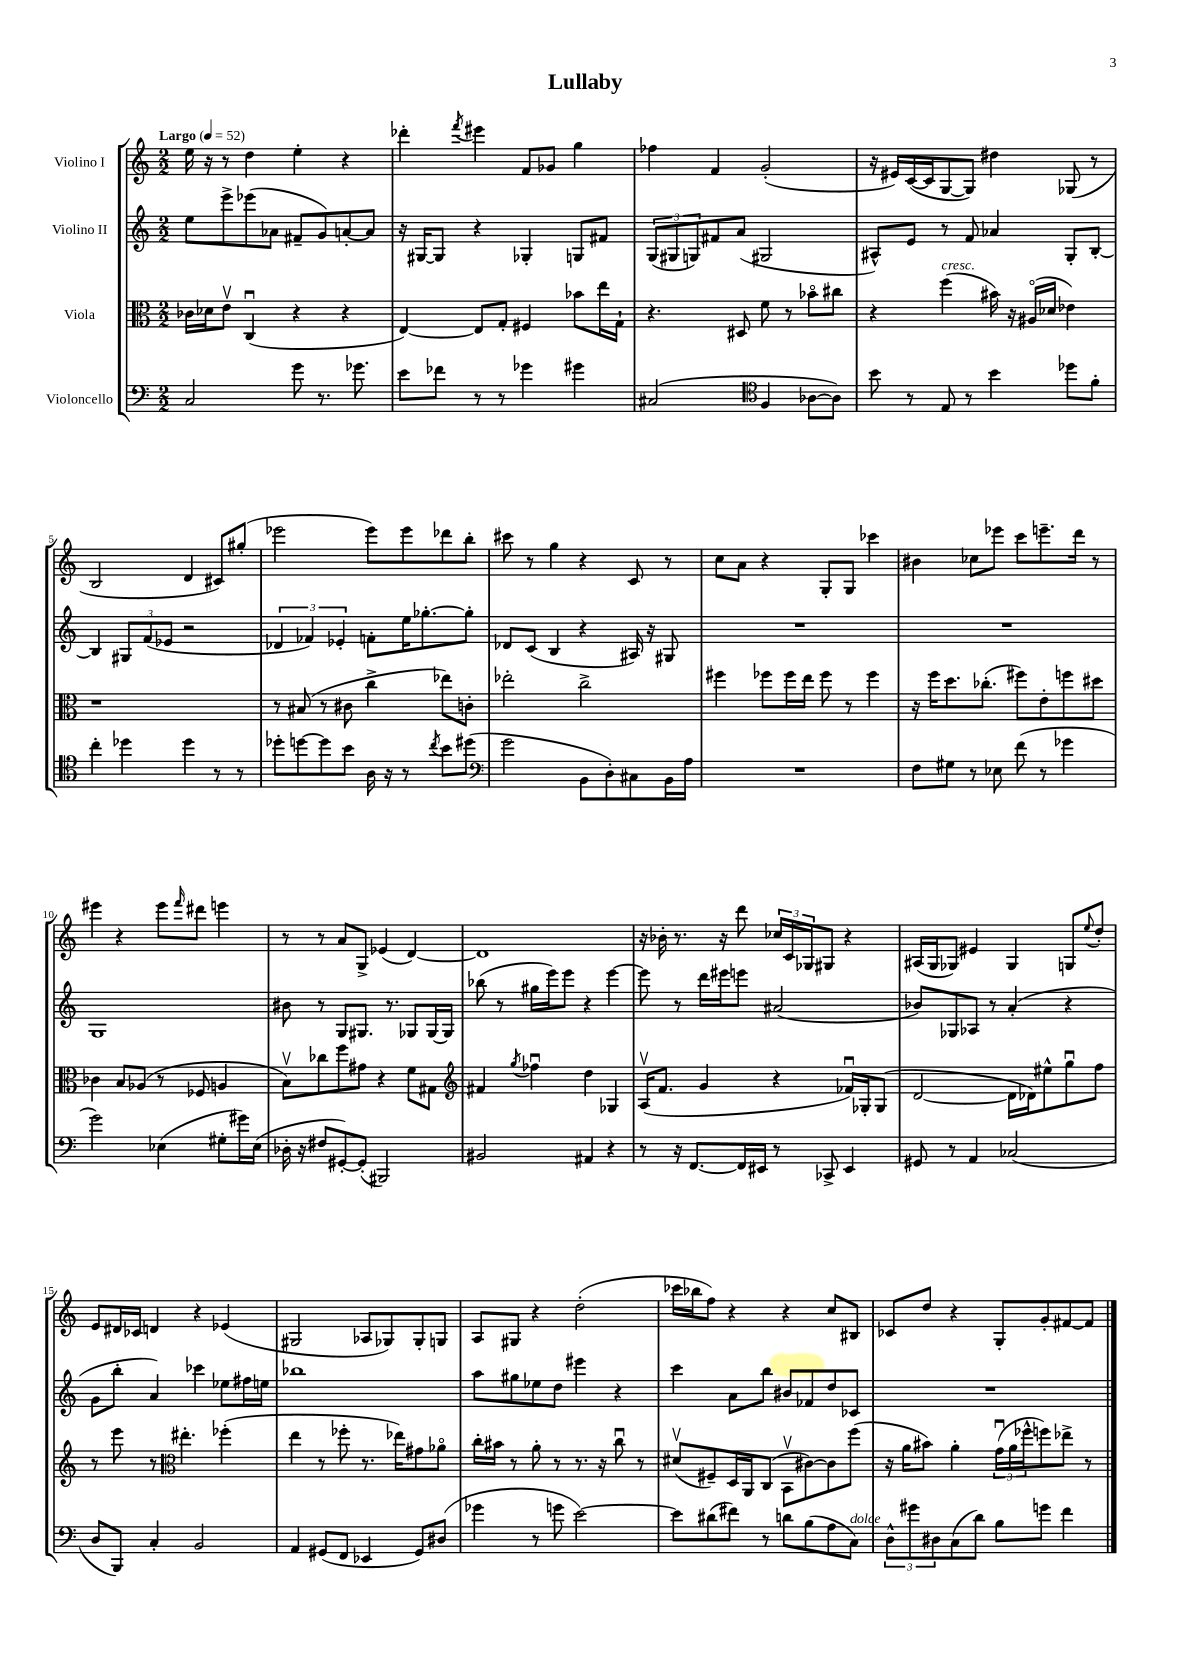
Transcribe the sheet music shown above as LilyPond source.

\header { title = "Lullaby" }
<<
\new StaffGroup <<
\new Staff = "s0" \with { instrumentName = "Violino I" } {
    \clef treble \key c \major \numericTimeSignature \time 2/2 \tempo "Largo" 4 = 52
    e''16 r16 r8 d''4 e''4-. r4 |
    des'''4-. \acciaccatura { f'''8 } eis'''4 f'8 ges'8 g''4 |
    fes''4 f'4 g'2-.( |
    r16 eis'16) c'16~( c'16 g8~ g8) dis''4 ges8( r8 |
    b2 d'4 cis'8) gis''8-.( |
    ees'''2 ees'''8) ees'''8 des'''8 b''8-. |
    cis'''8 r8 g''4 r4 c'8 r8 |
    c''8 a'8 r4 g8-. g8 ces'''4 |
    bis'4 ces''8 ees'''8 c'''8 e'''8.-- d'''16 r8 |
    eis'''4 r4 eis'''8 \grace { f'''16 } dis'''8 e'''4 |
    r8 r8 a'8 g8-> ees'4( d'4~) |
    d'1 |
    r16 bes'16-. r8. r16 d'''8 \tuplet 3/2 { ces''16 c'16 ges16 } gis8 r4 |
    ais16( g16 ges8) eis'4 ges4 g8 \appoggiatura { e''8 } d''8-. |
    e'8 dis'16 ces'16 d'4 r4 ees'4( |
    gis2 aes8 ges8) ges8-. g8 |
    a8 gis8 r4 d''2-.( |
    ces'''16 bes''16 f''8) r4 r4 c''8 bis8 |
    ces'8 d''8 r4 g8-. g'8-. fis'8~ fis'8 \bar "|." |
}
\new Staff = "s1" \with { instrumentName = "Violino II" } {
    \clef treble \key c \major \numericTimeSignature \time 2/2
    e''8 e'''8-> ees'''8( aes'8 fis'8-- g'8) a'8~-. a'8 |
    r16 gis16~ gis8 r4 ges4-. g8 fis'8 |
    \tuplet 3/2 { g8( gis8 g8) } fis'8 a'8( gis2 |
    ais8-^) e'8 r8 f'8 aes'4 g8-. b8~-. |
    b4 \tuplet 3/2 { gis8 f'8( ees'8 } r2 |
    \tuplet 3/2 { des'4 fes'4) ees'4-. } f'8-. e''16 ges''8.~-. ges''8-. |
    des'8 c'8( b4 r4 ais16) r16 gis8 |
    R1 |
    R1 |
    g1 |
    bis'8 r8 g8 gis8. r8. ges8 ges16~ ges16 |
    bes''8( r8 gis''16 e'''16) e'''8 r4 e'''4~ |
    e'''8 r8 d'''16 eis'''16 e'''8 ais'2( |
    bes'8) ges8 aes8 r8 a'4-.( r4 |
    g'8 b''8-. a'4) ces'''4 ees''8 fis''16 e''16 |
    bes''1 |
    a''8 gis''8 ees''8 d''8 eis'''4 r4 |
    c'''4 a'8 b''8 bis'8 fes'8 d''8 ces'8 |
    R1 \bar "|." |
}
\new Staff = "s2" \with { instrumentName = "Viola" } {
    \clef alto \key c \major \numericTimeSignature \time 2/2
    ces'16 des'16 e'8\upbow c4\downbow( r4 r4 |
    e4~) e8 g8-. fis4 bes'8 e''16 g16-! |
    r4. dis8 f'8 r8 bes'8\flageolet cis''8 |
    r4 f''4^\markup { \italic "cresc." }( bis'16) r16 ais16\flageolet( des'16 ees'4) |
    r1 |
    r8 bis8( r8 cis'8 c''4-> ees''8) c'8-. |
    ees''2-. c''2-> |
    fis''4 fes''8 fes''16 e''16 fes''8 r8 fes''4 |
    r16 f''16 d''8. ces''8.-.( fis''8) e'8-. f''8 dis''8 |
    ces'4 b8 aes8( r8 fes8 a4 |
    b8\upbow) ces''8 f''8 gis'8 r4 f'8 gis8 |
    \clef treble fis'4 \acciaccatura { g''8 } fes''4\downbow d''4 ges4 |
    a16\upbow( f'8. g'4 r4 fes'16\downbow) ges16-. ges8( |
    d'2~ d'16 des'16) eis''8-^ g''8\downbow f''8 |
    r8 e'''8 r8 \clef alto eis''4.-. fes''4-.( |
    e''4 r8 fes''8-. r8. ees''16) gis'8 aes'8\flageolet |
    c''16-. bis'16 r8 a'8-. r8 r8. r16 c''8\downbow r8 |
    dis'8\upbow( fis8--) d16 a,16 c8( b,8\upbow cis'8~) cis'8 f''8( |
    r16 a'16 bis'8) a'4-. \tuplet 3/2 { g'16\downbow( a'16 fes''16-^ } f''8) ees''8-> r8 \bar "|." |
}
\new Staff = "s3" \with { instrumentName = "Violoncello" } {
    \clef bass \key c \major \numericTimeSignature \time 2/2
    c2 g'8 r8. ges'8. |
    e'8 fes'8 r8 r8 ges'4 gis'4 |
    cis2( \clef tenor f4 aes8~ aes8) |
    b'8 r8 e8 r8 b'4 des''8 f'8-. |
    c''4-. des''4 des''4 r8 r8 |
    des''8-. d''8~ d''8 b'8 a16 r16 r8 \acciaccatura { c''8 } b'8 dis''8( |
    \clef bass g'2 b,8 d8-.) cis8 b,16 a16 |
    R1 |
    f8 gis8 r8 ees8 f'8( r8 ges'4 |
    g'2) ees4( gis8-. gis'16) ees16( |
    des16-. r16 fis8 gis,8~-.) gis,8-.( bis,,2) |
    bis,2 ais,4 r4 |
    r8 r16 f,8.~ f,16 eis,16 r8 ces,8-> eis,4 |
    gis,8 r8 a,4 ces2( |
    d8 b,,8) c4-. b,2 |
    a,4 gis,8( f,8 ees,4 gis,8) dis8( |
    ges'4 r8 g'8 e'2~) |
    e'8 dis'8( fis'8) r8 d'8 b8( a8 c8^\markup { \italic "dolce" }) |
    \tuplet 3/2 { d8-^ gis'8 dis8 } c8( d'8) b8 g'8 f'4 \bar "|." |
}
>>
>>
